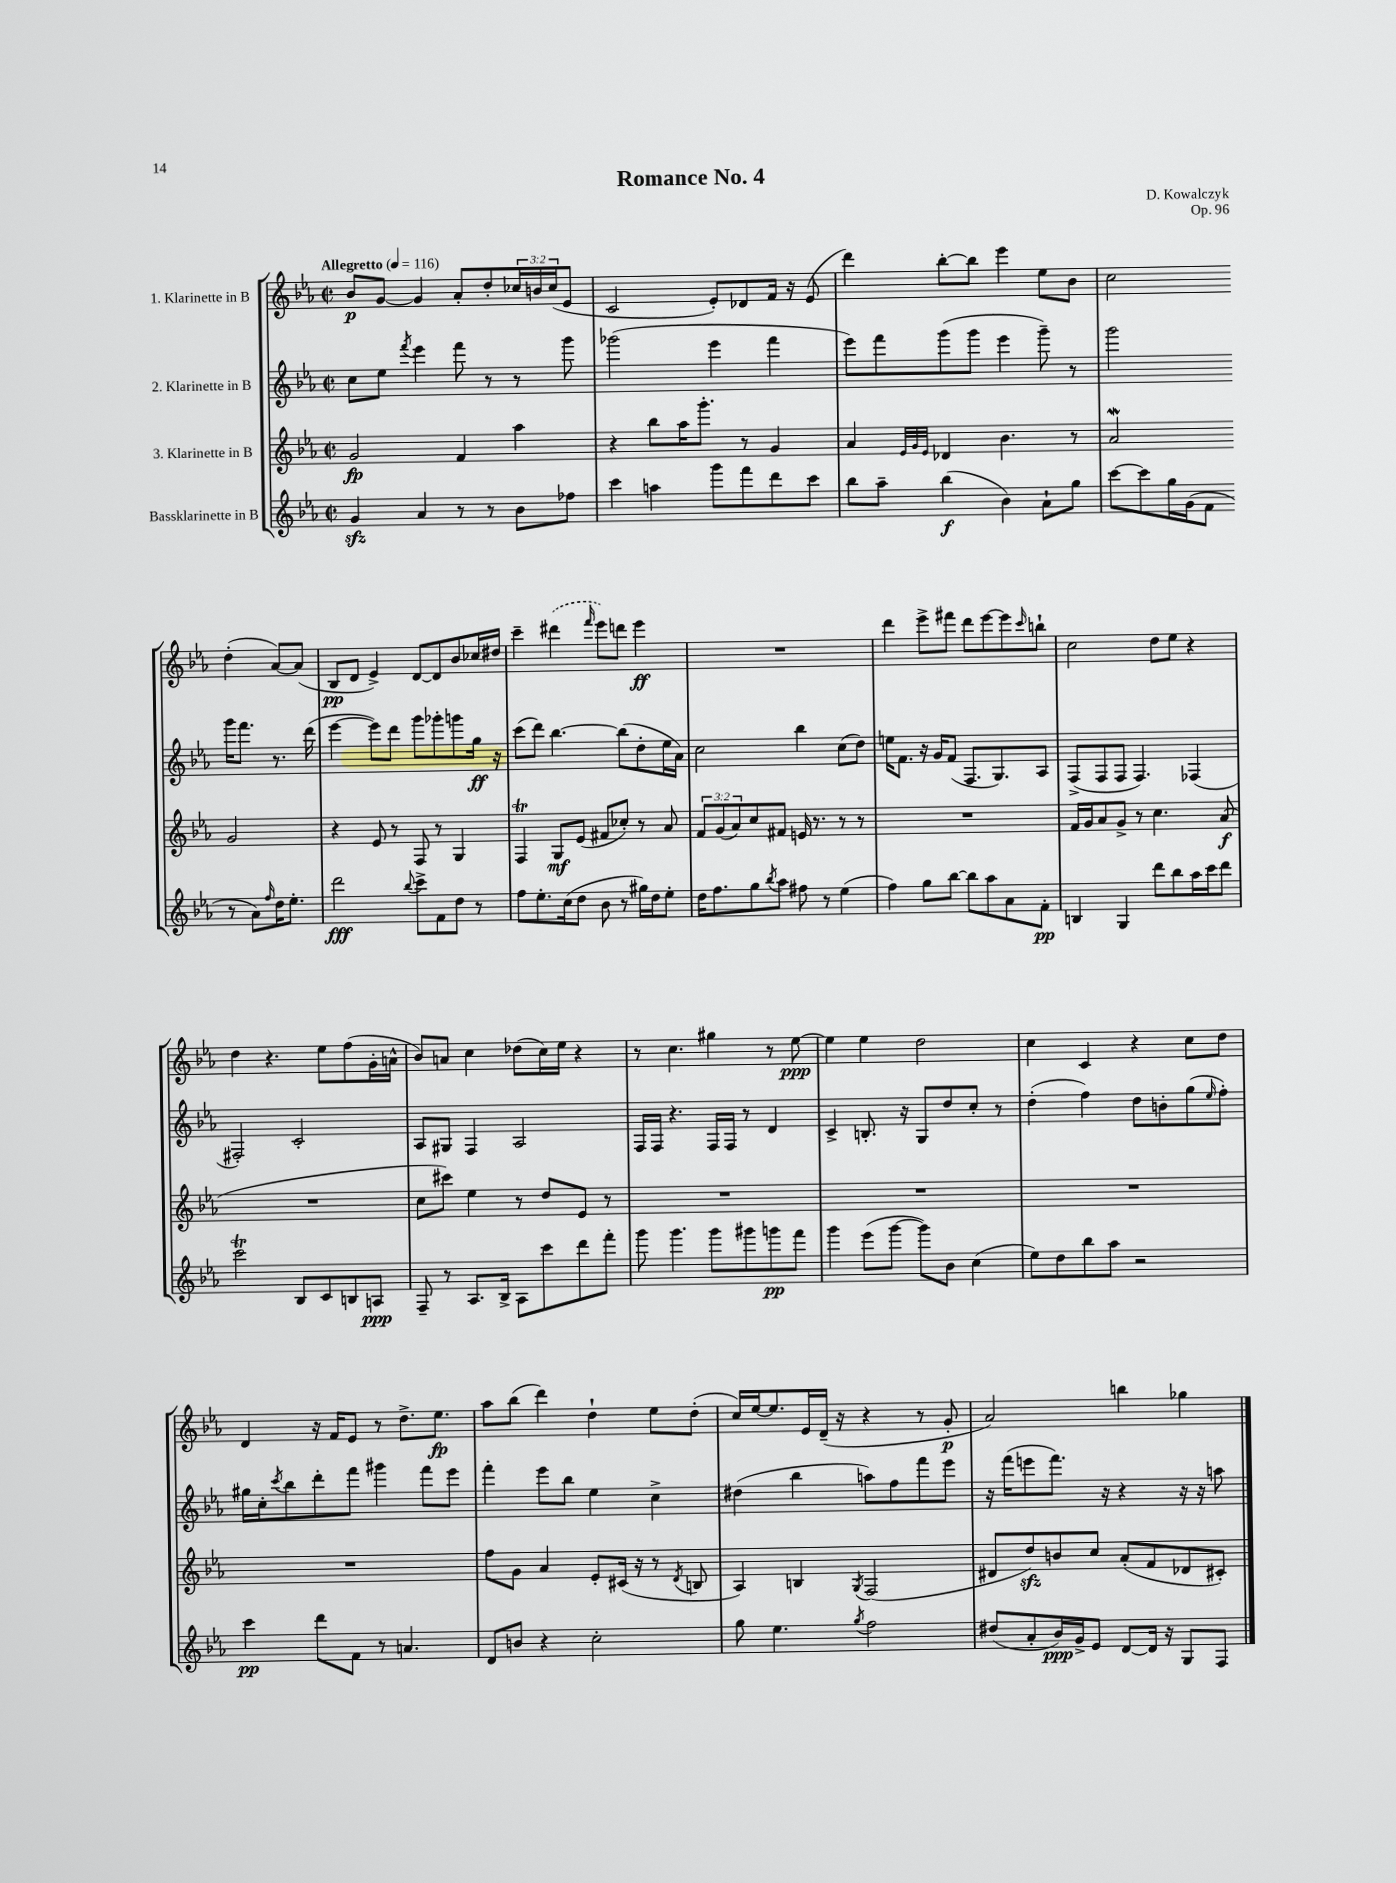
\header { title = "Romance No. 4" composer = "D. Kowalczyk" opus = "Op. 96" }
<<
\new StaffGroup <<
\new Staff = "s0" \with { instrumentName = "1. Klarinette in B" } {
    \clef treble \key ees \major \defaultTimeSignature \time 2/2 \override Staff.TupletNumber.text = #tuplet-number::calc-fraction-text \tempo "Allegretto" 4 = 116
    bes'8\p g'8~ g'4 aes'8-. d''8-. \tuplet 3/2 { ces''16 b'16 ces''16( } ees'8 |
    c'2 ees'8-.) des'8 f'16 r16 ees'8( |
    d'''4) bes''8~-. bes''8 ees'''4 ees''8 bes'8 |
    c''2 d''4-.( aes'8~) aes'8( |
    bes8\pp d'8 ees'4->) d'8~ d'8 bes'8 ces''16 dis''16 |
    c'''4-- \once \slurDashed dis'''4( \grace { f'''16 } ees'''8) d'''8 ees'''4\ff |
    R1 |
    d'''4 ees'''8-> fis'''8 d'''8 ees'''8~ ees'''8 \grace { c'''16 } b''8-! |
    c''2 d''8 ees''8 r4 |
    d''4 r4. ees''8 f''8( g'16-. a'16-^ |
    bes'8) a'8 c''4 des''8( c''16) ees''16 r4 |
    r8 c''4. gis''4 r8 ees''8~\ppp |
    ees''4 ees''4 d''2 |
    c''4 c'4 r4 c''8 d''8 |
    d'4 r16 f'16 ees'8 r8 d''8.-> ees''8.\fp |
    aes''8 bes''8( d'''4) d''4-! ees''8 d''8-.( |
    c''16) ees''16~ ees''8. ees'16 d'16--( r16 r4 r8 g'8-.\p |
    aes'2) b''4 ges''4 \bar "|." |
}
\new Staff = "s1" \with { instrumentName = "2. Klarinette in B" } {
    \clef treble \key ees \major \defaultTimeSignature \time 2/2
    c''8 ees''8 \acciaccatura { f'''8 } ees'''4 f'''8 r8 r8 g'''8 |
    ges'''2( ees'''4 f'''4 |
    ees'''8) f'''8 g'''8( g'''8 ees'''4 g'''8--) r8 |
    g'''2 g'''16 f'''8. r8. d'''16( |
    ees'''4~ ees'''8) d'''8 g'''8 ges'''8-. g'''8 g''16\ff r16 |
    c'''8( d'''8) bes''4.~ bes''8( d''8-. ees''16 aes'16) |
    c''2 bes''4 c''8( d''8) |
    e''16 f'8. r16 g'16 f'8( f8. g8.) aes8 |
    f8->( f8 f8 f4.) fes4( |
    fis2-.) c'2-. |
    aes8 gis8 f4 aes2 |
    f16 f16 r4. f16 f16 r8 d'4 |
    c'4-> b8.-. r16 g8 d''8 c''8-. r8 |
    d''4-.( f''4) d''8 b'8-. g''8( \grace { ees''16 } f''8-.) |
    gis''16 c''16-. \acciaccatura { c'''8 } bes''8 d'''8-. f'''8 gis'''4 f'''8 ees'''8 |
    f'''4-. ees'''8 bes''8 ees''4 c''4-> |
    dis''4( bes''4 a''8) f''8 f'''8 ees'''8 |
    r16 f'''16( e'''8 f'''8.) r16 r4 r16 r16 a''8 \bar "|." |
}
\new Staff = "s2" \with { instrumentName = "3. Klarinette in B" } {
    \clef treble \key ees \major \defaultTimeSignature \time 2/2 \override Staff.TupletNumber.text = #tuplet-number::calc-fraction-text
    g'2\fp f'4 aes''4 |
    r4 bes''8 aes''16 g'''8.-. r8 g'4 |
    aes'4 \grace { ees'32 g'32 ees'32 } des'4 bes'4. r8 |
    aes'2\mordent g'2 |
    r4 ees'8 r8 f8 r8 g4 |
    f4\trill g8\mf ees'8( fis'8 ces''8-.) r8 aes'8 |
    \tuplet 3/2 { f'8 g'8( aes'8) } c''8 fis'8 e'16 r8. r8 r8 |
    R1 |
    f'16 g'16 aes'8 g'8-> r8 c''4. aes'8\f( |
    R1 |
    c''8 cis'''8) ees''4 r8 d''8 ees'8 r8 |
    R1 |
    R1 |
    R1 |
    R1 |
    f''8 g'8 aes'4 ees'8-. cis'16( r16 r8 \acciaccatura { d'8 } b8 |
    aes4) b4 \acciaccatura { g8 } f2( |
    dis'8 d''8\sfz) b'8 c''8 aes'8-.( f'8 des'8 cis'8-.) \bar "|." |
}
\new Staff = "s3" \with { instrumentName = "Bassklarinette in B" } {
    \clef treble \key ees \major \defaultTimeSignature \time 2/2
    g'4\sfz aes'4 r8 r8 bes'8 fes''8 |
    c'''4 a''4 g'''8 f'''8 d'''8 c'''8 |
    bes''8 aes''8-- bes''4\f( bes'4) aes'8-! g''8 |
    c'''8~ c'''8 g''16 g'16( f'8 r8 aes'8) \grace { f''16 } d''16 ees''8.-. |
    d'''2\fff \appoggiatura { bes''8 } c'''8-> f'8 d''8 r8 |
    f''8 ees''8.-. c''16( d''8 bes'8 r8 gis''16) d''16 ees''8-. |
    d''16 f''8. g''8 \acciaccatura { bes''8 } aes''8 fis''8 r8 ees''4( |
    f''4) g''8 bes''8~ bes''8 aes''8 aes'8 f'8-.\pp |
    b4 g4 d'''8 bes''8 aes''16 c'''16 d'''8 |
    c'''2\trill bes8 c'8 b8 a8\ppp |
    f8-- r8 aes8. bes16-> aes8 c'''8 d'''8 f'''8-. |
    g'''8 g'''4. g'''8 gis'''8 g'''8\pp f'''8 |
    g'''4 ees'''8( g'''8~ g'''8) bes'8 c''4( |
    ees''8) d''8 bes''8 aes''8 r2 |
    c'''4\pp d'''8 f'8 r8 a'4. |
    d'8 b'8 r4 c''2-. |
    g''8 ees''4. \acciaccatura { g''8 } f''2 |
    dis''8( aes'8-. bes'16\ppp) g'16-> ees'8 d'8~ d'16 r16 g8 f8 \bar "|." |
}
>>
>>
\layout { \context { \Score \remove "Bar_number_engraver" } }
